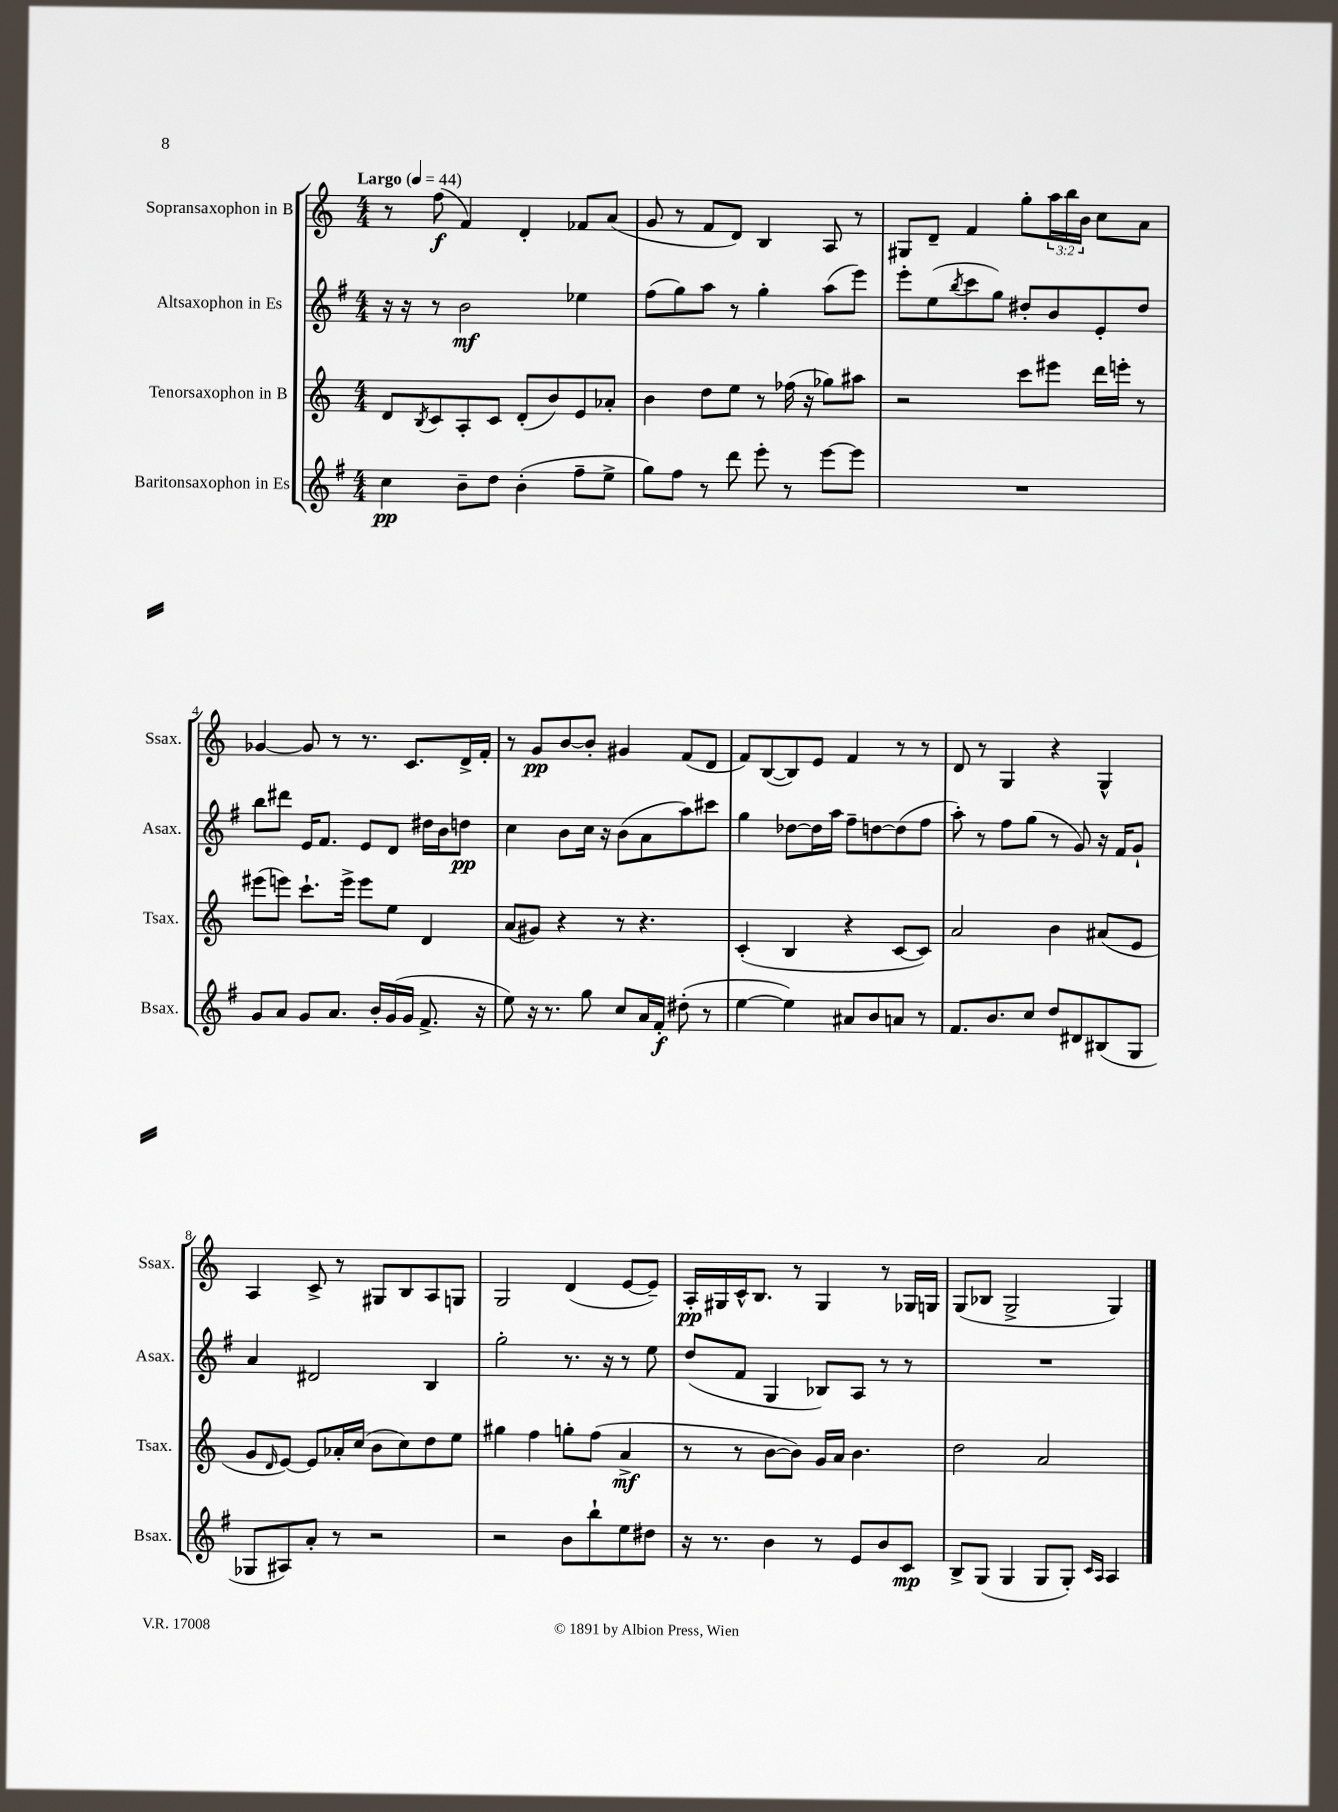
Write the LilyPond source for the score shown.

<<
\new StaffGroup <<
\new Staff = "s0" \with { instrumentName = "Sopransaxophon in B" shortInstrumentName = "Ssax." } {
    \clef treble \key c \major \numericTimeSignature \time 4/4 \override Staff.TupletNumber.text = #tuplet-number::calc-fraction-text \tempo "Largo" 4 = 44
    r8 f''8\f( f'4) d'4-. fes'8 a'8( |
    g'8 r8 f'8 d'8) b4 a8 r8 |
    gis8 d'8-- f'4 g''8-. \tuplet 3/2 { a''16 b''16 b'16 } c''8 a'8 |
    ges'4~ ges'8 r8 r8. c'8. d'16-> f'16-. |
    r8 g'8\pp b'8~ b'8-. gis'4 f'8( d'8 |
    f'8) b8~( b8) e'8 f'4 r8 r8 |
    d'8 r8 g4 r4 g4-^ |
    a4 c'8-> r8 gis8 b8 a8 g8 |
    g2 d'4( e'8~ e'8--) |
    a16-.\pp gis16 c'16-^ b8. r8 gis4 r8 ges16 g16 |
    g8( bes8 g2-> g4) \bar "|." |
}
\new Staff = "s1" \with { instrumentName = "Altsaxophon in Es" shortInstrumentName = "Asax." } {
    \clef treble \key g \major \numericTimeSignature \time 4/4
    r16 r16 r8 b'2\mf ees''4 |
    fis''8( g''8) a''8 r8 g''4-. a''8( e'''8) |
    e'''8-. e''8( \acciaccatura { b''8 } c'''8 g''8) dis''8-. b'8 e'8-. dis''8 |
    b''8 dis'''8 e'16 fis'8. e'8 d'8 dis''16 b'16 d''8\pp |
    c''4 b'8 c''16 r16 b'8( a'8 a''8) cis'''8 |
    g''4 des''8~ des''16 a''16 fis''8-- d''8~ d''8( fis''8 |
    a''8-.) r8 fis''8 g''8( r8 g'8) r16 fis'16 g'8-! |
    a'4 dis'2 b4 |
    g''2-. r8. r16 r8 e''8 |
    d''8( fis'8 g4 bes8) a8 r8 r8 |
    R1 \bar "|." |
}
\new Staff = "s2" \with { instrumentName = "Tenorsaxophon in B" shortInstrumentName = "Tsax." } {
    \clef treble \key c \major \numericTimeSignature \time 4/4
    d'8 \acciaccatura { b8 } c'8 a8-. c'8 d'8-.( b'8) e'8 aes'8-. |
    b'4 d''8 e''8 r8 fes''16( r16 ges''8) ais''8 |
    r2 c'''8 eis'''8 d'''16 e'''16-. r8 |
    eis'''8( e'''8) c'''8.-! e'''16-> e'''8 e''8 d'4 |
    a'8( gis'8) r4 r8 r4. |
    c'4-.( b4 r4 c'8~ c'8) |
    a'2 b'4 ais'8( e'8 |
    g'8 \grace { d'16 } e'8~) e'8 aes'16-. c''16( b'8 c''8) d''8 e''8 |
    gis''4 f''4 g''8-. f''8( a'4->\mf |
    r8 r8 b'8~ b'8) g'16 a'16 b'4. |
    d''2 a'2 \bar "|." |
}
\new Staff = "s3" \with { instrumentName = "Baritonsaxophon in Es" shortInstrumentName = "Bsax." } {
    \clef treble \key g \major \numericTimeSignature \time 4/4
    c''4\pp b'8-- d''8 b'4-.( fis''8-- e''8-> |
    g''8) fis''8 r8 d'''8 e'''8-. r8 e'''8~ e'''8 |
    R1 |
    g'8 a'8 g'8 a'8. b'16-. g'16( g'16 fis'8.-> r16 |
    e''8) r16 r8. g''8 c''8 a'16 fis'16-.\f dis''8-.( r8 |
    e''4~ e''4) ais'8 b'8 a'8 r8 |
    fis'8. b'8. c''8 d''8 dis'8 bis8( g8 |
    ges8 ais8) a'8-. r8 r2 |
    r2 b'8 b''8-! e''8 dis''8 |
    r16 r8. b'4 r8 e'8 b'8 c'8\mp |
    b8-> g8( g4 g8 g8-.) \grace { c'16 a16 } a4 \bar "|." |
}
>>
>>
